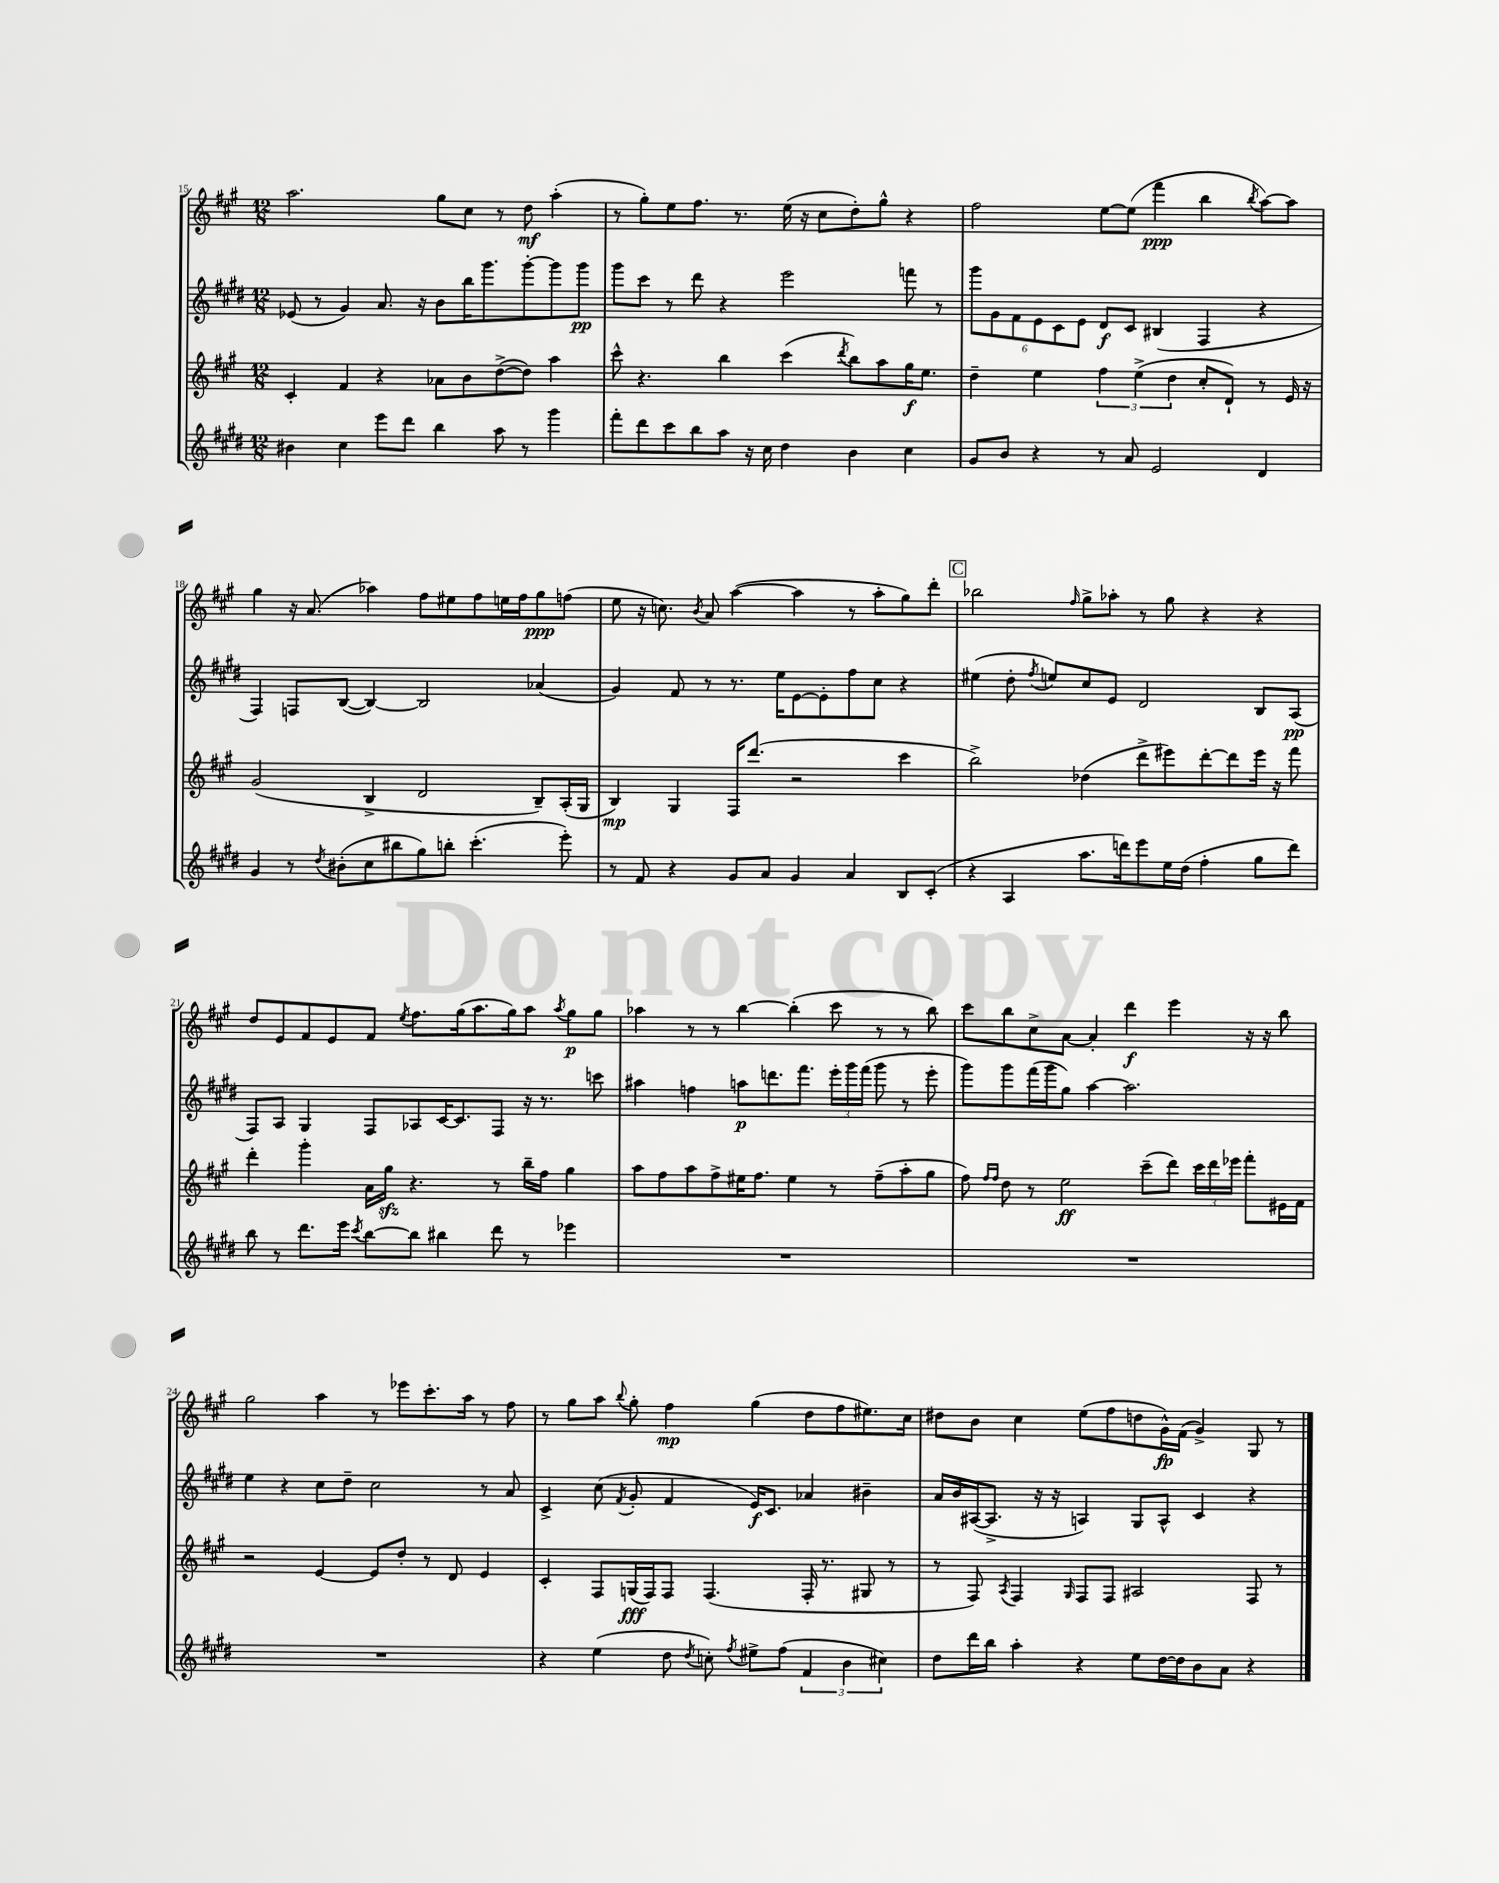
<<
\new StaffGroup <<
\new Staff = "s0" {
    \clef treble \key a \major \numericTimeSignature \time 12/8
    \autoBeamOff a''2. gis''8[ cis''8] r8 d''8\mf a''4-.( |
    r8 gis''8[-.) e''8 fis''8.] r8. e''16( r16 cis''8[ d''8-.) gis''8]-^ r4 |
    fis''2 e''8[~ e''8]( fis'''4\ppp b''4 \acciaccatura { b''8 } a''8[~) a''8] |
    gis''4 r16 a'8.( aes''4) fis''8[ eis''8 fis''8 e''16 fis''16 gis''8\ppp f''8]( |
    e''8 r16 c''8.) \acciaccatura { b'8 } a'8 a''4~( a''4 r8 a''8[-. gis''8) d'''8]-. |
    \mark \markup { \box "C" } bes''2 \grace { fis''16 } gis''8[-> aes''8]-. r8 gis''8 r4 r4 |
    d''8[ e'8 fis'8 e'8 fis'8] \acciaccatura { e''8 } fis''8.[ gis''16( a''8. gis''16) a''8] \acciaccatura { a''8 } gis''8[\p gis''8] |
    aes''4 r8 r8 b''4~ b''4-.( cis'''8 r8 r8 b''8) |
    cis'''8[ b''8 cis''8-> a'8]~ a'4-. d'''4\f e'''4 r16 r16 b''8 |
    gis''2 a''4 r8 ees'''8[ cis'''8.-. a''16] r8 fis''8 |
    r8 gis''8[ a''8] \appoggiatura { b''8 } gis''8-. fis''4\mp gis''4( d''8[ fis''8 eis''8.) cis''16] |
    dis''8[ b'8] cis''4 e''8[( fis''8 d''8 gis'16-^\fp) fis'16]( gis'4->) gis8 r8 \bar "|." |
}
\new Staff = "s1" {
    \clef treble \key e \major \numericTimeSignature \time 12/8
    \autoBeamOff ees'8( r8 gis'4) a'8. r16 b'8[ b''16 gis'''8. gis'''8~-. gis'''8 gis'''8]\pp |
    gis'''8[ cis'''8] r8 dis'''8 r4 e'''2 f'''8 r8 |
    \tuplet 6/4 { gis'''8[ gis'8 fis'8 e'8 cis'8 e'8] } dis'8[\f cis'8] bis4( fis4 r4 |
    fis4) f8[ b8]~( b4~) b2 aes'4( |
    gis'4) fis'8 r8 r8. e''16[ e'8~ e'8-. fis''8 cis''8] r4 |
    \mark \markup { \box "C" } eis''4( dis''8-. \acciaccatura { fis''8 } e''8[) cis''8 e'8] dis'2 b8[ a8]\pp( |
    fis8[) a8] gis4 fis8[ aes8 cis'16~ cis'8. fis8] r16 r8. c'''8 |
    ais''4 f''4 a''8[\p d'''8. fis'''8.] \tuplet 3/2 { e'''16[-. gis'''16 fis'''16]( } gis'''8 r8 e'''8-. |
    gis'''8[) gis'''8 fis'''16( gis'''16 gis''8]) a''4~ a''2. |
    e''4 r4 cis''8[ dis''8]-- cis''2 r8 a'8 |
    cis'4-> cis''8( \acciaccatura { fis'8 } gis'8-. fis'4 e'16[\f) cis'8.] aes'4 bis'4-- |
    a'16[ b'16 ais16~( ais8.]-> r16 r16 a4) gis8[ a8]-^ cis'4 r4 \bar "|." |
}
\new Staff = "s2" {
    \clef treble \key a \major \numericTimeSignature \time 12/8
    \autoBeamOff cis'4-. fis'4 r4 aes'8[ b'8 d''8~->( d''8]) a''4 |
    cis'''8-^ r4. b''4 cis'''4( \acciaccatura { d'''8 } b''8[) a''8 gis''16\f e''8.] |
    d''4-- e''4 \tuplet 3/2 { fis''4 e''4->( d''4 } cis''8[-. d'8]-!) r8 e'16 r16 |
    gis'2( b4-> d'2 b8[--) a16-.( gis16] |
    b4\mp) gis4 fis16[ d'''8.]( r2 cis'''4 |
    \mark \markup { \box "C" } b''2->) des''4( d'''8[-> eis'''8) d'''8~-. d'''8 eis'''16] r16 fis'''8 |
    d'''4-. gis'''4-. a'16[ gis''16]\sfz r4. r8 b''16[-- fis''16] gis''4 |
    a''8[ fis''8 a''8 fis''8-> eis''16 fis''8.] eis''4 r8 fis''8[--( a''8-. gis''8] |
    fis''8) \grace { fis''16[ fis''16] } d''8 r8 e''2\ff cis'''8[--( d'''8]) \tuplet 3/2 { cis'''16[ d'''16 ees'''16] } fis'''8[-. eis'16 fis'16] |
    r2 e'4~ e'8[ d''8]-. r8 d'8 e'4 |
    cis'4-. fis8[ g16\fff( fis16) fis8] fis4.( fis16-. r8. gis8 r8 |
    r8 fis8) \acciaccatura { a8 } fis4 \grace { gis16 } fis8[ fis8] ais2 fis8 r8 \bar "|." |
}
\new Staff = "s3" {
    \clef treble \key e \major \numericTimeSignature \time 12/8
    \autoBeamOff bis'4 cis''4 e'''8[ dis'''8] b''4 a''8 r8 gis'''4 |
    fis'''8[-. dis'''8 cis'''8 b''8 a''8] r16 cis''16 dis''4 b'4 cis''4 |
    gis'8[ b'8] r4 r8 a'8 e'2 dis'4 |
    gis'4 r8 \acciaccatura { dis''8 } bis'8[-.( cis''8 bis''8 gis''8) b''8]-. cis'''4.-.( e'''8-.) |
    r8 fis'8 r4 gis'8[ a'8] gis'4 a'4 b8[ cis'8]-.( |
    \mark \markup { \box "C" } r4 a4 a''8.[ d'''16) e'''8 e''16 dis''16]( fis''4-. gis''8[ d'''8]) |
    b''8 r8 dis'''8.[ e'''16] \acciaccatura { cis'''8 } b''8[~ b''8] bis''4 dis'''8 r8 ees'''4 |
    R1. |
    R1. |
    R1. |
    r4 e''4( dis''8 \acciaccatura { dis''8 } c''8-.) \acciaccatura { fis''8 } eis''8[-> fis''8]( \tuplet 3/2 { fis'4 b'4 cis''4) } |
    dis''8[ dis'''16 b''16] a''4-. r4 e''8[ dis''16~ dis''16 b'8 a'8] r4 \bar "|." |
}
>>
>>
\layout { \context { \Score currentBarNumber = #15 } }
